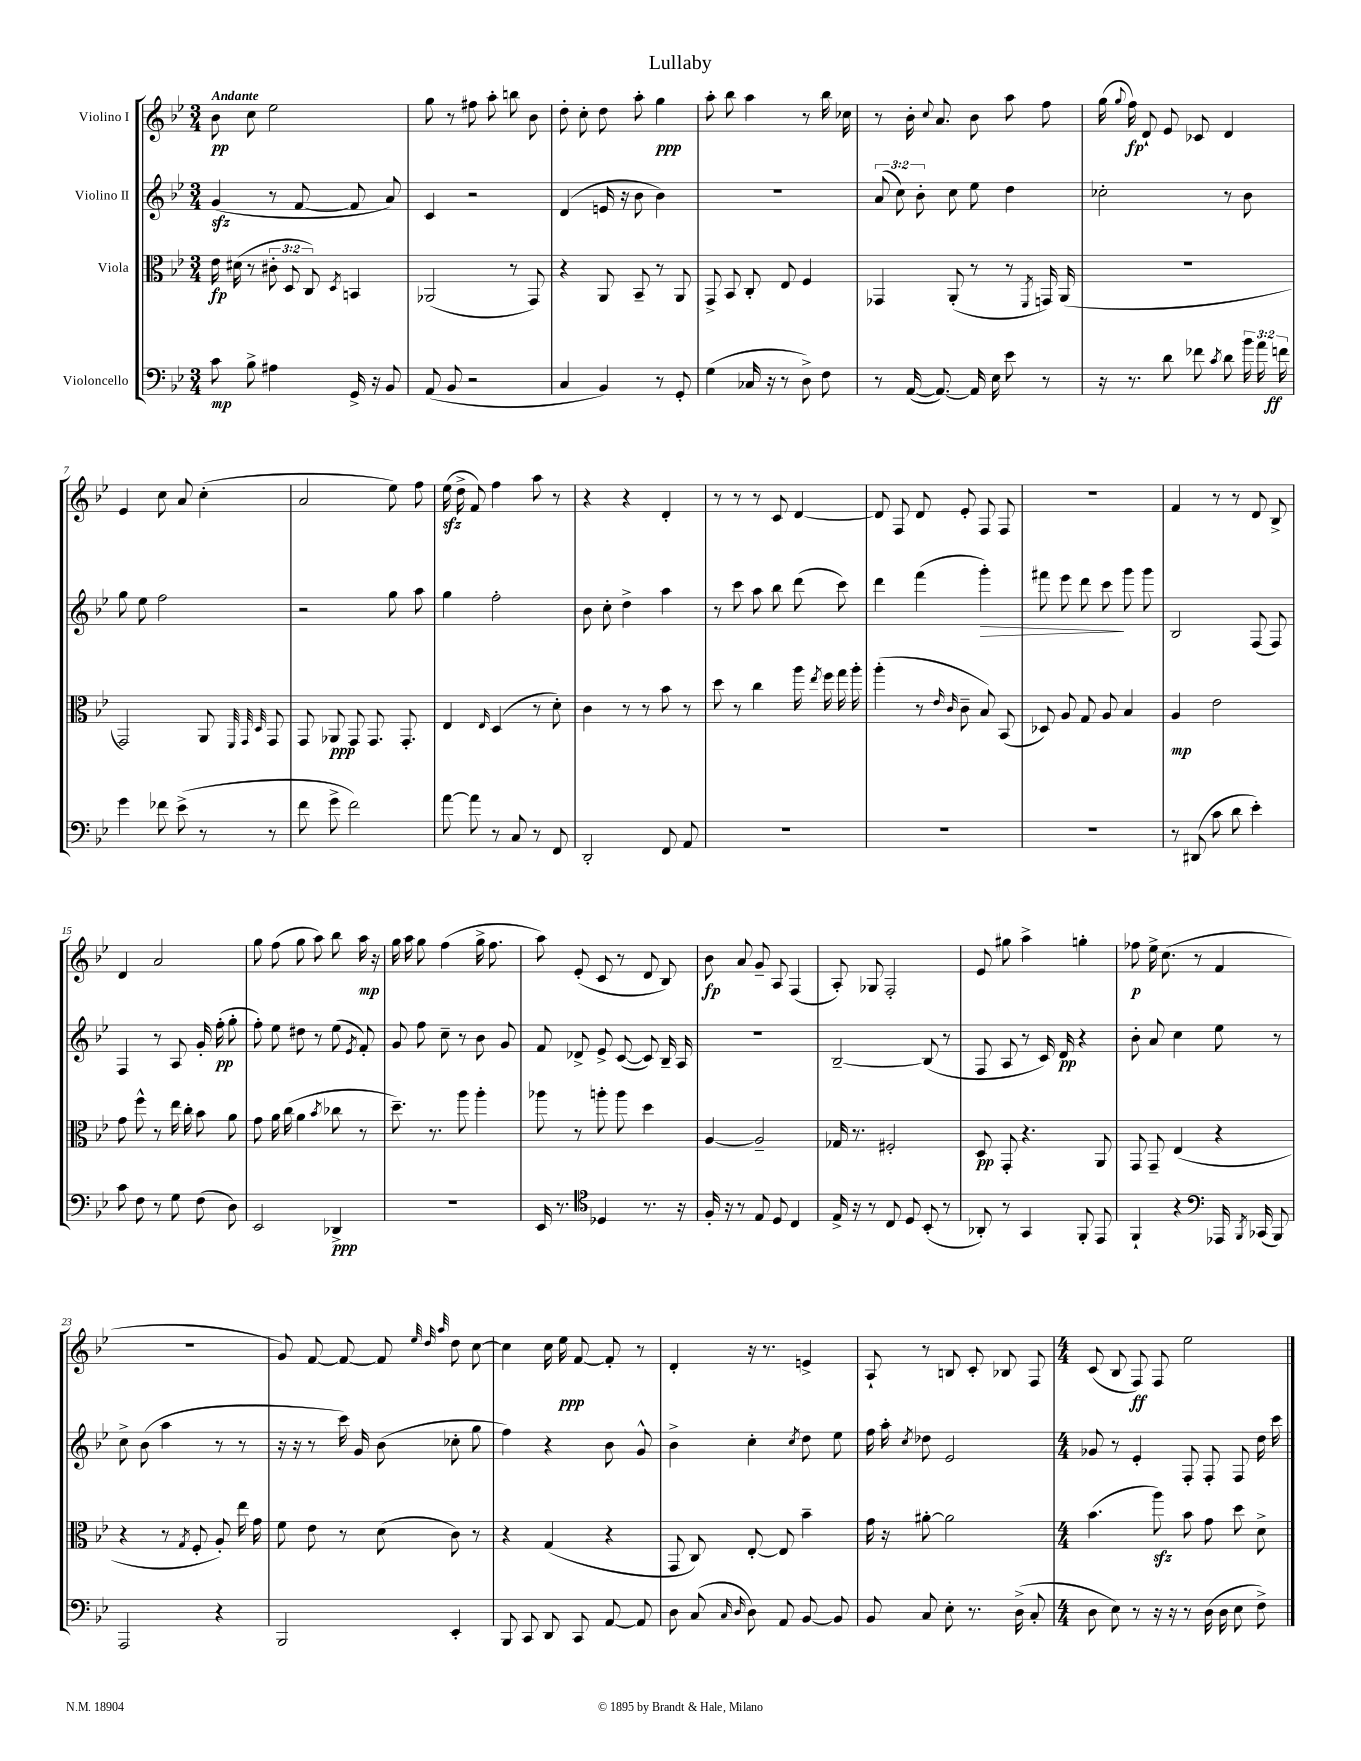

**kern	**dynam	**kern	**dynam	**kern	**dynam	**kern	**dynam
*part4	*part4	*part3	*part3	*part2	*part2	*part1	*part1
*staff4	*staff4	*staff3	*staff3	*staff2	*staff2	*staff1	*staff1
*I"Violoncello	*	*I"Viola	*	*I"Violino II	*	*I"Violino I	*
*clefF4	*	*clefC3	*	*clefG2	*	*clefG2	*
*k[b-e-]	*	*k[b-e-]	*	*k[b-e-]	*	*k[b-e-]	*
*M3/4	*	*M3/4	*	*M3/4	*	*M3/4	*
=1	=1	=1	=1	=1	=1	=1	=1
!	!	!	!	!	!	!LO:TX:a:B:t=Andante	!
8c\	mp	16e-\	fp	(4gzz/	.	8b-\	pp
.	.	(16d#X\	.	.	.	.	.
8B-^\	.	8r	.	.	.	8cc\	.
4A#X\	.	12c#X'\	.	8r	.	2ee-\	.
.	.	12D/	.	.	.	.	.
.	.	.	.	[8f/	.	.	.
.	.	12C/)	.	.	.	.	.
.	.	8qD/	.	.	.	.	.
16GG^/	.	4BBn/	.	8f/]	.	.	.
16r	.	.	.	.	.	.	.
8BB-/	.	.	.	8a/)	.	.	.
=2	=2	=2	=2	=2	=2	=2	=2
(8AA/	.	(2AA-X/	.	4c/	.	8gg\	.
8BB-/	.	.	.	.	.	8r	.
2r	.	.	.	2r	.	8ff#X\	.
.	.	.	.	.	.	8aa'\	.
.	.	8r	.	.	.	8bbn\	.
.	.	8GG/)	.	.	.	8b-\	.
=3	=3	=3	=3	=3	=3	=3	=3
4C/	.	4r	.	(4d/	.	8dd'\	.
.	.	.	.	.	.	8cc'\	.
4BB-/)	.	8AA/	.	16en/	.	8dd\	.
.	.	.	.	16r	.	.	.
.	.	8BB-~/	.	8b-\	.	8aa'\	.
8r	.	8r	.	4b-\)	.	4gg\	ppp
8GG'/	.	8AA/	.	.	.	.	.
=4	=4	=4	=4	=4	=4	=4	=4
(4G\	.	8GG^/	.	2.r	.	8aa'\	.
.	.	8BB-/	.	.	.	8bb-\	.
16C-X/	.	8C'/	.	.	.	4aa\	.
16r	.	.	.	.	.	.	.
8r	.	8E-/	.	.	.	.	.
8D^\)	.	4F/	.	.	.	8r	.
8F\	.	.	.	.	.	16bb-\	.
.	.	.	.	.	.	16cc-X\	.
=5	=5	=5	=5	=5	=5	=5	=5
8r	.	4GG-X/	.	(12a/	.	8r	.
.	.	.	.	12cc\)	.	.	.
([16AA/	.	.	.	.	.	16b-'\	.
.	.	.	.	12b-'\	.	.	.
.	.	.	.	.	.	8qqcc/	.
8.AA/_)	.	.	.	.	.	8.a/	.
.	.	(8AA'/	.	8cc\	.	.	.
16AA/]	.	8r	.	8ee-\	.	8b-\	.
16E-\	.	.	.	.	.	.	.
8e-\	.	8r	.	4dd\	.	8aa\	.
.	.	8qFF/	.	.	.	.	.
8r	.	16GGn/)	.	.	.	8ff\	.
.	.	(16AA/	.	.	.	.	.
=6	=6	=6	=6	=6	=6	=6	=6
16r	.	2.r	.	2cc-X'\	.	(16gg\	.
.	.	.	.	.	.	8qqgg/	.
8.r	.	.	.	.	.	16ff\)	fp
.	.	.	.	.	.	8d`/	.
8d\	.	.	.	.	.	8e-/	.
8f-X\	.	.	.	.	.	8c-X/	.
8qc/	.	.	.	.	.	.	.
8d\	.	.	.	8r	.	4d/	.
24b-\	.	.	.	8b-\	.	.	.
24a\	.	.	.	.	.	.	.
24fn\	ff	.	.	.	.	.	.
!!LO:LB:g=z
=7	=7	=7	=7	=7	=7	=7	=7
4g\	.	2GG/)	.	8gg\	.	4e-/	.
.	.	.	.	8ee-\	.	.	.
8f-X\	.	.	.	2ff\	.	8cc\	.
(8e-^\	.	.	.	.	.	8a/	.
8r	.	8AA/	.	.	.	(4cc'\	.
.	.	32qqFF/	.	.	.	.	.
.	.	32qqGG/	.	.	.	.	.
.	.	32qqD/	.	.	.	.	.
8r	.	8GG/	.	.	.	.	.
=8	=8	=8	=8	=8	=8	=8	=8
8f\	.	8GG/	.	2r	.	2a/	.
8g^\	.	8AA-X/	ppp	.	.	.	.
2f\)	.	8GG/	.	.	.	.	.
.	.	8.GG/	.	.	.	.	.
.	.	.	.	8gg\	.	8ee-\)	.
.	.	8.GG'/	.	.	.	.	.
.	.	.	.	8aa\	.	8ff\	.
=9	=9	=9	=9	=9	=9	=9	=9
[8a\	.	4E-/	.	4gg\	.	(16ee-zz\	.
.	.	.	.	.	.	16dd^\	.
8a\]	.	.	.	.	.	8f/)	.
.	.	16qqE-/	.	.	.	.	.
8r	.	(4D/	.	2ff'\	.	4ff\	.
8C/	.	.	.	.	.	.	.
8r	.	8r	.	.	.	8aa\	.
8FF/	.	8d'\)	.	.	.	8r	.
=10	=10	=10	=10	=10	=10	=10	=10
2DD'/	.	4c\	.	8b-\	.	4r	.
.	.	.	.	8cc'\	.	.	.
.	.	8r	.	4dd^\	.	4r	.
.	.	8r	.	.	.	.	.
8FF/	.	8b-\	.	4aa\	.	4d'/	.
8AA/	.	8r	.	.	.	.	.
=11	=11	=11	=11	=11	=11	=11	=11
2.r	.	8dd\	.	8r	.	8r	.
.	.	8r	.	8ccc\	.	8r	.
.	.	4cc\	.	8aa\	.	8r	.
.	.	.	.	8bb-\	.	8c/	.
.	.	16aa\	.	(8ddd\	.	[4d/	.
.	.	8qee-/	.	.	.	.	.
.	.	16ff\	.	.	.	.	.
.	.	16gg\	.	8ccc\)	.	.	.
.	.	16aa'\	.	.	.	.	.
=12	=12	=12	=12	=12	=12	=12	=12
2.r	.	(4aa'\	.	4ddd\	.	8d/]	.
.	.	.	.	.	.	8F/	.
.	.	8r	.	(4fff\	.	8d/	.
.	.	16qqe-/	.	.	.	.	.
.	.	16qqc/	.	.	.	.	.
.	.	8c~\	.	.	.	8e-'/	.
!	!	!	!	!	!LO:HP:b	!	!
.	.	8B-/)	.	4ggg'\)	>	8F/	.
.	.	(8BB-/	.	.	.	8F/	.
=13	=13	=13	=13	=13	=13	=13	=13
2.r	.	8D-X/)	.	8fff#X\	.	2.r	.
.	.	8A/	.	8eee-\	.	.	.
.	.	8G/	.	8ddd\	.	.	.
.	.	8A/	.	8ccc\	.	.	.
.	.	4B-/	.	8ggg\	]	.	.
.	.	.	.	8ggg\	.	.	.
=14	=14	=14	=14	=14	=14	=14	=14
8r	.	4A/	mp	2B-/	.	4f/	.
(8DD#X/	.	.	.	.	.	.	.
8c\	.	2e-\	.	.	.	8r	.
8d\	.	.	.	.	.	8r	.
4e-'\)	.	.	.	(8F/	.	8d/	.
.	.	.	.	8F/)	.	8B-^/	.
!!LO:LB:g=z
=15	=15	=15	=15	=15	=15	=15	=15
8c\	.	8g\	.	4F/	.	4d/	.
8F\	.	8ff^^\	.	.	.	.	.
8r	.	8r	.	8r	.	2a/	.
8G\	.	16ee-\	.	8A/	.	.	.
.	.	16cc'\	.	.	.	.	.
(8F\	.	8b-\	.	16g'/	.	.	.
.	.	.	.	(16ff'\	pp	.	.
8D\)	.	8a\	.	8gg'\	.	.	.
=16	=16	=16	=16	=16	=16	=16	=16
2EE-/	.	8g\	.	8ff'\)	.	8gg\	.
.	.	16a\	.	8ee-\	.	(8ff\	.
.	.	(16cc\	.	.	.	.	.
.	.	4a\	.	8dd#X\	.	8gg\	.
.	.	.	.	8r	.	8aa\)	.
.	.	8qb-/	.	.	.	.	.
4DD-X^/	ppp	8cc-X\	.	(8ee-\	.	8bb-\	.
.	.	.	.	8qe-/	.	.	.
.	.	8r	.	8f'/)	.	16aa\	mp
.	.	.	.	.	.	16r	.
=17	=17	=17	=17	=17	=17	=17	=17
2.r	.	8.dd~\)	.	8g/	.	16gg\	.
.	.	.	.	.	.	16aa\	.
.	.	.	.	8ff\	.	8gg\	.
.	.	8.r	.	.	.	.	.
.	.	.	.	8cc~\	.	(4ff\	.
.	.	8aa\	.	8r	.	.	.
.	.	4aa'\	.	8b-\	.	16gg^\	.
.	.	.	.	.	.	8.ff\	.
.	.	.	.	8g/	.	.	.
=18	=18	=18	=18	=18	=18	=18	=18
16EE-/	.	8aa-X\	.	8f/	.	8aa\)	.
8.r	.	.	.	.	.	.	.
.	.	8r	.	8d-X^/	.	(8e-'/	.
*clefC4	*	*	*	*	*	*	*
4D-X/	.	8aan'\	.	8e-^/	.	8c/	.
.	.	8aa\	.	([8c/	.	8r	.
8.r	.	4dd\	.	8c/])	.	8d/	.
.	.	.	.	16B-~/	.	8B-/)	.
16r	.	.	.	16A/	.	.	.
=19	=19	=19	=19	=19	=19	=19	=19
16F'/	.	[4A/	.	2.r	.	8b-\	fp
16r	.	.	.	.	.	.	.
8r	.	.	.	.	.	8a/	.
8E-/	.	2A~/]	.	.	.	8g~/	.
8D/	.	.	.	.	.	8A/	.
4C/	.	.	.	.	.	(4F/	.
=20	=20	=20	=20	=20	=20	=20	=20
16E-^/	.	16G-X/	.	[2B-~/	.	8A'/)	.
16r	.	8.r	.	.	.	.	.
8r	.	.	.	.	.	8G-X/	.
8C/	.	2F#X'/	.	.	.	2F'/	.
8D/	.	.	.	.	.	.	.
(8BB-'/	.	.	.	(8B-/]	.	.	.
8r	.	.	.	8r	.	.	.
=21	=21	=21	=21	=21	=21	=21	=21
8AA-X'/)	.	8D/	pp	8F/	.	8e-/	.
8r	.	8GG'/	.	8A/	.	8gg#X\	.
4GG/	.	4.r	.	8r	.	4aa^\	.
.	.	.	.	16c/)	.	.	.
.	.	.	.	16d/	pp	.	.
8FF'/	.	.	.	4r	.	4ggn'\	.
8EE-/	.	8AA/	.	.	.	.	.
=22	=22	=22	=22	=22	=22	=22	=22
4FF`/	.	8GG/	.	8b-'\	.	8ff-X\	p
.	.	8GG~/	.	8a/	.	16ee-^\	.
.	.	.	.	.	.	(8.cc\	.
4r	.	(4E-/	.	4cc\	.	.	.
.	.	.	.	.	.	8r	.
*clefF4	*	*	*	*	*	*	*
16AAA-X/	.	4r	.	8ee-\	.	4f/	.
8qBBB-/	.	.	.	.	.	.	.
(16CC-X/	.	.	.	.	.	.	.
8BBB-/)	.	.	.	8r	.	.	.
!!LO:LB:g=z
=23	=23	=23	=23	=23	=23	=23	=23
2AAA/	.	4r	.	8cc^\	.	2.r	.
.	.	.	.	(8b-\	.	.	.
.	.	8r	.	4aa\	.	.	.
.	.	8qG/	.	.	.	.	.
.	.	8F'/	.	.	.	.	.
4r	.	8A'/)	.	8r	.	.	.
.	.	16ee-\	.	8r	.	.	.
.	.	16g\	.	.	.	.	.
=24	=24	=24	=24	=24	=24	=24	=24
2BBB-/	.	8f\	.	16r	.	8g/)	.
.	.	.	.	16r	.	.	.
.	.	8e-\	.	8r	.	[8f/	.
.	.	8r	.	16ccc\)	.	8f/_	.
.	.	.	.	16g/	.	.	.
.	.	(8d\	.	(8b-\	.	8f/]	.
.	.	.	.	.	.	32qqee-/	.
.	.	.	.	.	.	32qqdd/	.
.	.	.	.	.	.	32qqaa/	.
4EE-'/	.	8c\)	.	8cc-X'\	.	8dd\	.
.	.	8r	.	8gg\	.	[8cc\	.
=25	=25	=25	=25	=25	=25	=25	=25
8BBB-/	.	4r	.	4ff\)	.	4cc\]	.
8CC/	.	.	.	.	.	.	.
8DD/	.	(4G/	.	4r	.	16cc\	.
.	.	.	.	.	.	16ee-\	ppp
8CC/	.	.	.	.	.	[8f/	.
[8AA/	.	4r	.	8b-\	.	8f'/]	.
8AA/]	.	.	.	8g^^/	.	8r	.
=26	=26	=26	=26	=26	=26	=26	=26
8D\	.	8GG/	.	4b-^\	.	4d'/	.
(8C/	.	8C/)	.	.	.	.	.
16qqC/	.	.	.	.	.	.	.
16qqD/	.	.	.	.	.	.	.
8D\)	.	[8E-'/	.	4cc'\	.	16r	.
.	.	.	.	.	.	8.r	.
8AA/	.	8E-/]	.	.	.	.	.
.	.	.	.	8qcc/	.	.	.
[8BB-/	.	4b-~\	.	8dd\	.	4en^/	.
8BB-/]	.	.	.	8ee-\	.	.	.
=27	=27	=27	=27	=27	=27	=27	=27
8BB-/	.	16g\	.	16ff\	.	8A`/	.
.	.	16r	.	16aa'\	.	.	.
.	.	.	.	8qcc/	.	.	.
8C/	.	[8a#X'\	.	8dd-X\	.	8r	.
8E-'\	.	2a#\]	.	2e-/	.	8Bn/	.
8.r	.	.	.	.	.	8c'/	.
.	.	.	.	.	.	8B-X/	.
(16D^\	.	.	.	.	.	.	.
8C'/	.	.	.	.	.	8F/	.
=28	=28	=28	=28	=28	=28	=28	=28
*M4/4	*	*M4/4	*	*M4/4	*	*M4/4	*
8D\	.	(4.b-\	.	8g-X/	.	(8c/	.
8E-\)	.	.	.	8r	.	8B-/	.
8r	.	.	.	4e-'/	.	8F/)	ff
16r	.	8aazz\)	.	.	.	8F/	.
16r	.	.	.	.	.	.	.
8r	.	8b-\	.	8F'/	.	2ee-\	.
(16D\	.	8g\	.	8F'/	.	.	.
16D\	.	.	.	.	.	.	.
8E-\	.	8dd\	.	8F/	.	.	.
8F^\)	.	8d^\	.	16dd\	.	.	.
.	.	.	.	16ccc\	.	.	.
==	==	==	==	==	==	==	==
*-	*-	*-	*-	*-	*-	*-	*-
